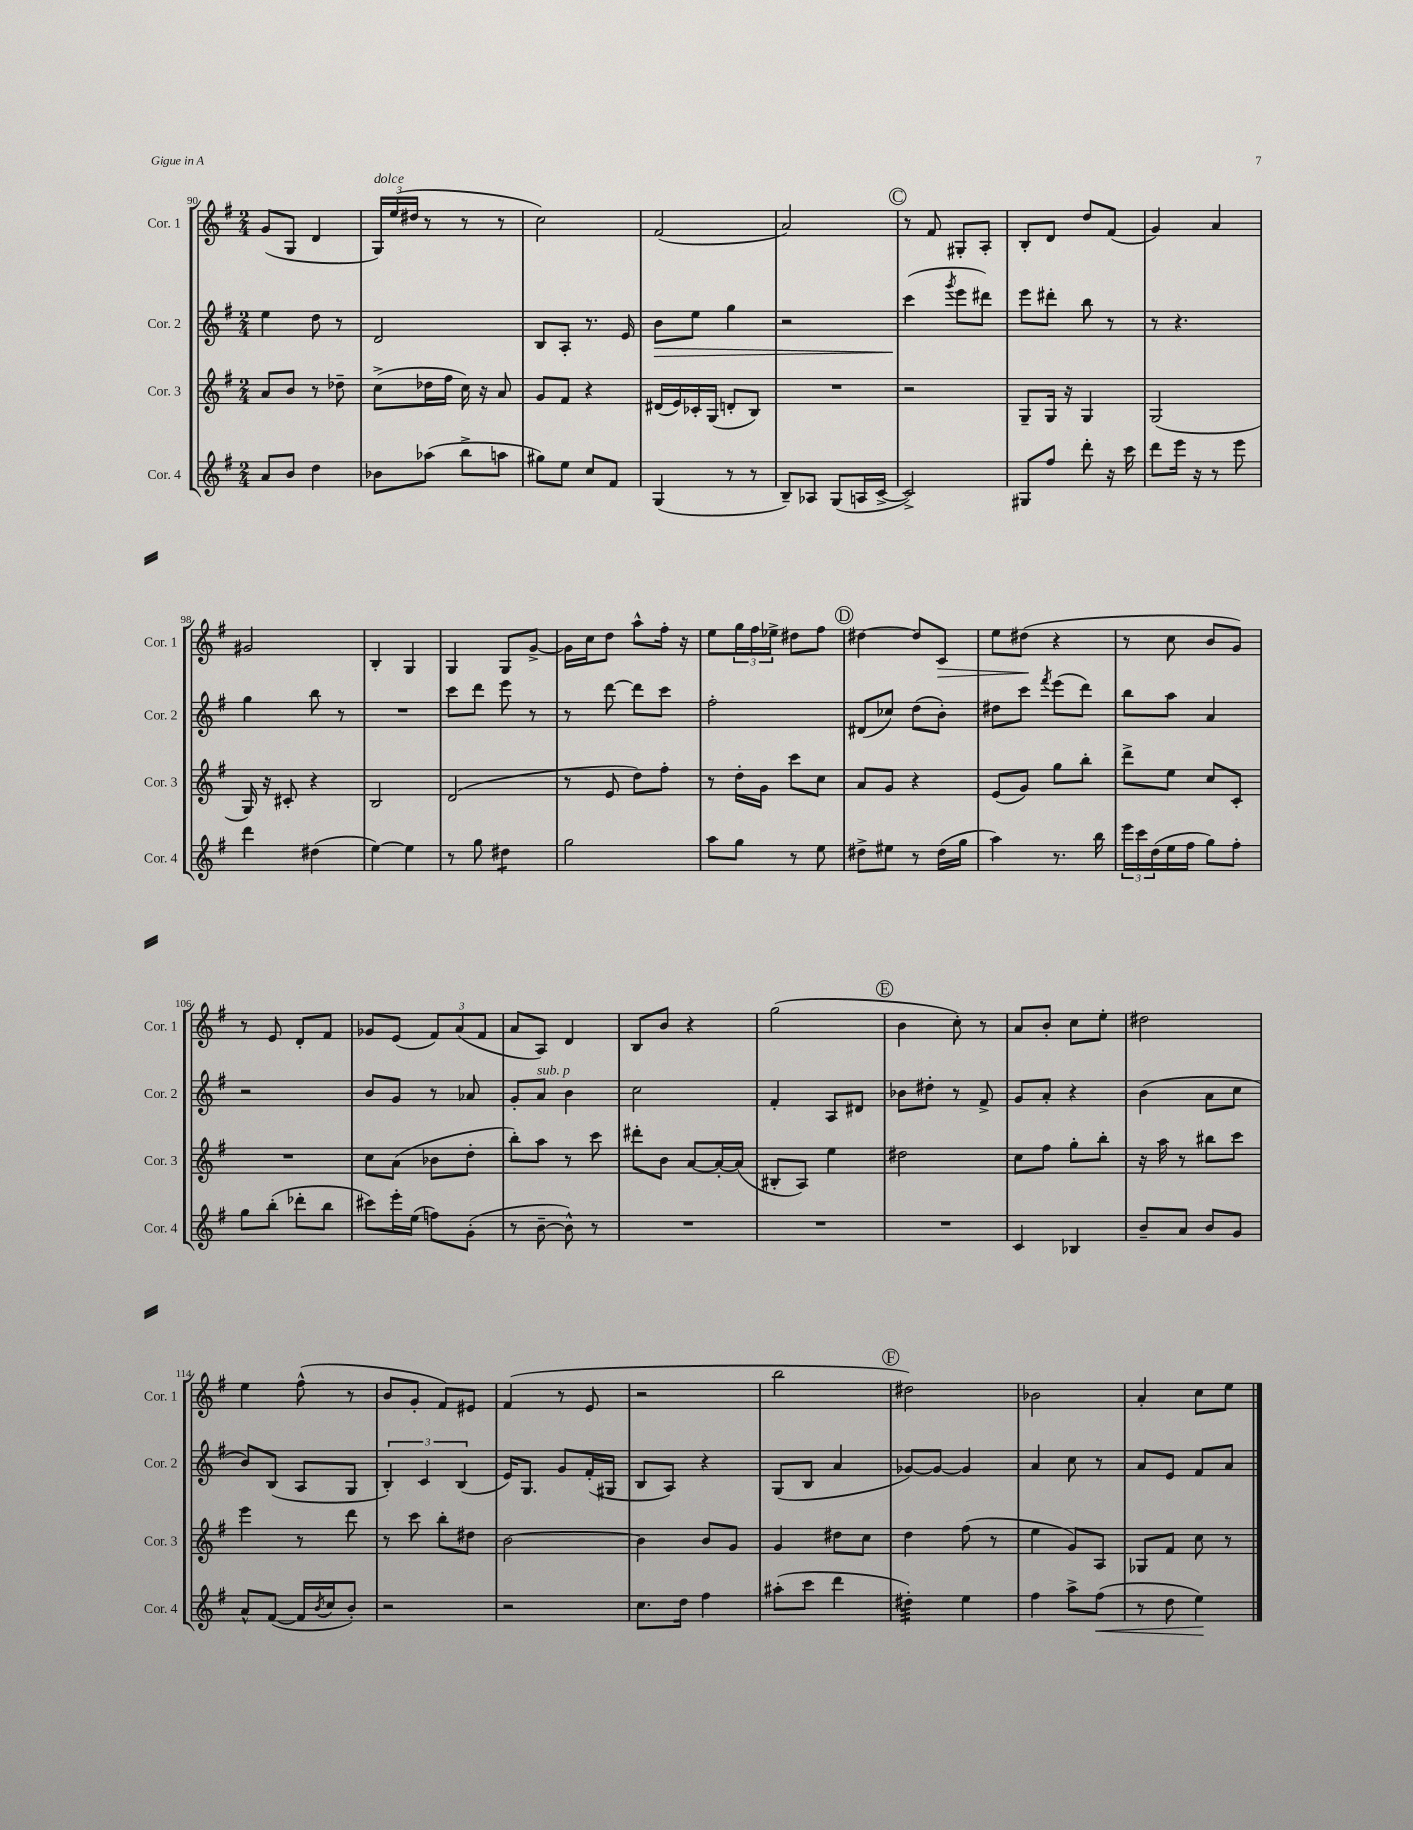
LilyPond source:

<<
\new StaffGroup <<
\new Staff = "s0" \with { instrumentName = "Cor. 1" shortInstrumentName = "Cor. 1" } {
    \clef treble \key g \major \numericTimeSignature \time 2/4
    g'8( g8 d'4 |
    \tuplet 3/2 { g16^\markup { \italic "dolce" }) e''16( dis''16 } r8 r8 r8 |
    c''2) |
    fis'2( |
    a'2) |
    \mark \markup { \circle "C" } r8 fis'8 gis8-. a8-. |
    b8-. d'8 d''8 fis'8( |
    g'4) a'4 |
    gis'2 |
    b4-. g4 |
    g4 g8 g'8~-> |
    g'16 c''16 d''8 a''8-^ fis''16-. r16 |
    e''8 \tuplet 3/2 { g''16 fis''16 ees''16-> } dis''8 fis''8 |
    \mark \markup { \circle "D" } dis''4~ dis''8 c'8\> |
    e''8 dis''8\!( r4 |
    r8 c''8 b'8 g'8) |
    r8 e'8 d'8-. fis'8 |
    ges'8 e'8( \tuplet 3/2 { fis'8) a'8( fis'8 } |
    a'8 a8) d'4 |
    b8 b'8 r4 |
    g''2( |
    \mark \markup { \circle "E" } b'4 c''8-.) r8 |
    a'8 b'8-. c''8 e''8-. |
    dis''2 |
    e''4 fis''8-^( r8 |
    b'8 g'8-. fis'8) eis'8 |
    fis'4( r8 e'8 |
    r2 |
    b''2 |
    \mark \markup { \circle "F" } dis''2) |
    bes'2 |
    a'4-. c''8 e''8 \bar "|." |
}
\new Staff = "s1" \with { instrumentName = "Cor. 2" shortInstrumentName = "Cor. 2" } {
    \clef treble \key g \major \numericTimeSignature \time 2/4
    e''4 d''8 r8 |
    d'2 |
    b8 a8-. r8. e'16 |
    b'8\> e''8 g''4 |
    r2 |
    \mark \markup { \circle "C" } c'''4\!( \acciaccatura { g'''8 } e'''8 dis'''8) |
    e'''8 dis'''8-. b''8 r8 |
    r8 r4. |
    g''4 b''8 r8 |
    R2 |
    c'''8 d'''8 e'''8 r8 |
    r8 d'''8~ d'''8 c'''8 |
    fis''2-. |
    \mark \markup { \circle "D" } dis'8( ces''8) d''8( b'8-.) |
    dis''8 c'''8 \acciaccatura { fis'''8 } e'''8( d'''8) |
    b''8 a''8 a'4 |
    r2 |
    b'8 g'8 r8 aes'8 |
    g'8-. a'8^\markup { \italic "sub. p" } b'4 |
    c''2 |
    fis'4-. a8 dis'8 |
    \mark \markup { \circle "E" } bes'8 dis''8-. r8 fis'8-> |
    g'8 a'8-. r4 |
    b'4( a'8 c''8 |
    b'8) b8( a8 g8 |
    \tuplet 3/2 { b4-.) c'4 b4( } |
    e'16) g8. g'8 fis'16-.( gis16 |
    b8 a8) r4 |
    g8( b8 a'4 |
    \mark \markup { \circle "F" } ges'8~) ges'8~ ges'4 |
    a'4 c''8 r8 |
    a'8 e'8 fis'8 a'8 \bar "|." |
}
\new Staff = "s2" \with { instrumentName = "Cor. 3" shortInstrumentName = "Cor. 3" } {
    \clef treble \key g \major \numericTimeSignature \time 2/4
    a'8 b'8 r8 des''8-- |
    c''8->( des''16 fis''16 c''16) r16 a'8 |
    g'8 fis'8 r4 |
    dis'16( e'16) ces'16-. g16( d'8-. b8) |
    R2 |
    \mark \markup { \circle "C" } r2 |
    g8-- g16 r16 g4 |
    g2( |
    g16) r16 cis'8-. r4 |
    b2 |
    d'2( |
    r8 e'8 d''8) fis''8-. |
    r8 d''16-. g'16 c'''8 c''8 |
    \mark \markup { \circle "D" } a'8 g'8 r4 |
    e'8( g'8) g''8 b''8-. |
    d'''8-> e''8 c''8 c'8-. |
    R2 |
    c''8 a'8( bes'8 d''8-. |
    b''8-.) a''8 r8 c'''8 |
    dis'''8-. b'8 a'8~ a'16~-. a'16( |
    bis8-. a8) e''4 |
    \mark \markup { \circle "E" } dis''2 |
    c''8 fis''8 g''8-. b''8-. |
    r16 a''16 r8 bis''8 c'''8 |
    e'''4 r8 d'''8 |
    r8 c'''8 b''8-. dis''8 |
    b'2~ |
    b'4 b'8 g'8 |
    g'4 dis''8 c''8 |
    \mark \markup { \circle "F" } d''4 fis''8( r8 |
    e''4 g'8) a8 |
    ges8 fis'8 c''8 r8 \bar "|." |
}
\new Staff = "s3" \with { instrumentName = "Cor. 4" shortInstrumentName = "Cor. 4" } {
    \clef treble \key g \major \numericTimeSignature \time 2/4
    a'8 b'8 d''4 |
    bes'8 aes''8( b''8-> a''8 |
    gis''8) e''8 c''8 fis'8 |
    g4( r8 r8 |
    b8--) aes8 g8( a16 c'16~-> |
    \mark \markup { \circle "C" } c'2->) |
    gis8 fis''8 d'''8-. r16 c'''16 |
    d'''8 e'''16 r16 r8 e'''8 |
    d'''4 dis''4( |
    e''4~) e''4 |
    r8 g''8 dis''4:8 |
    g''2 |
    a''8 g''8 r8 e''8 |
    \mark \markup { \circle "D" } dis''8-> eis''8 r8 dis''16( g''16 |
    a''4) r8. b''16 |
    \tuplet 3/2 { e'''16 c'''16 d''16( } e''16 fis''16 g''8) fis''8-. |
    g''8 b''8-.( des'''8-. b''8 |
    cis'''8) e'''16-. e''16( f''8) g'8-.( |
    r8 b'8~-- b'8-^) r8 |
    R2 |
    R2 |
    \mark \markup { \circle "E" } R2 |
    c'4 bes4 |
    b'8-- a'8 b'8 g'8 |
    a'8-^ fis'8~( fis'16 \acciaccatura { b'8 } c''16 b'8-.) |
    r2 |
    r2 |
    c''8. d''16 fis''4 |
    ais''8-.( c'''8 d'''4 |
    \mark \markup { \circle "F" } dis''4:32-.) e''4 |
    fis''4 a''8-> fis''8\<( |
    r8 d''8 e''4\!) \bar "|." |
}
>>
>>
\layout { \context { \Score currentBarNumber = #90 } }
